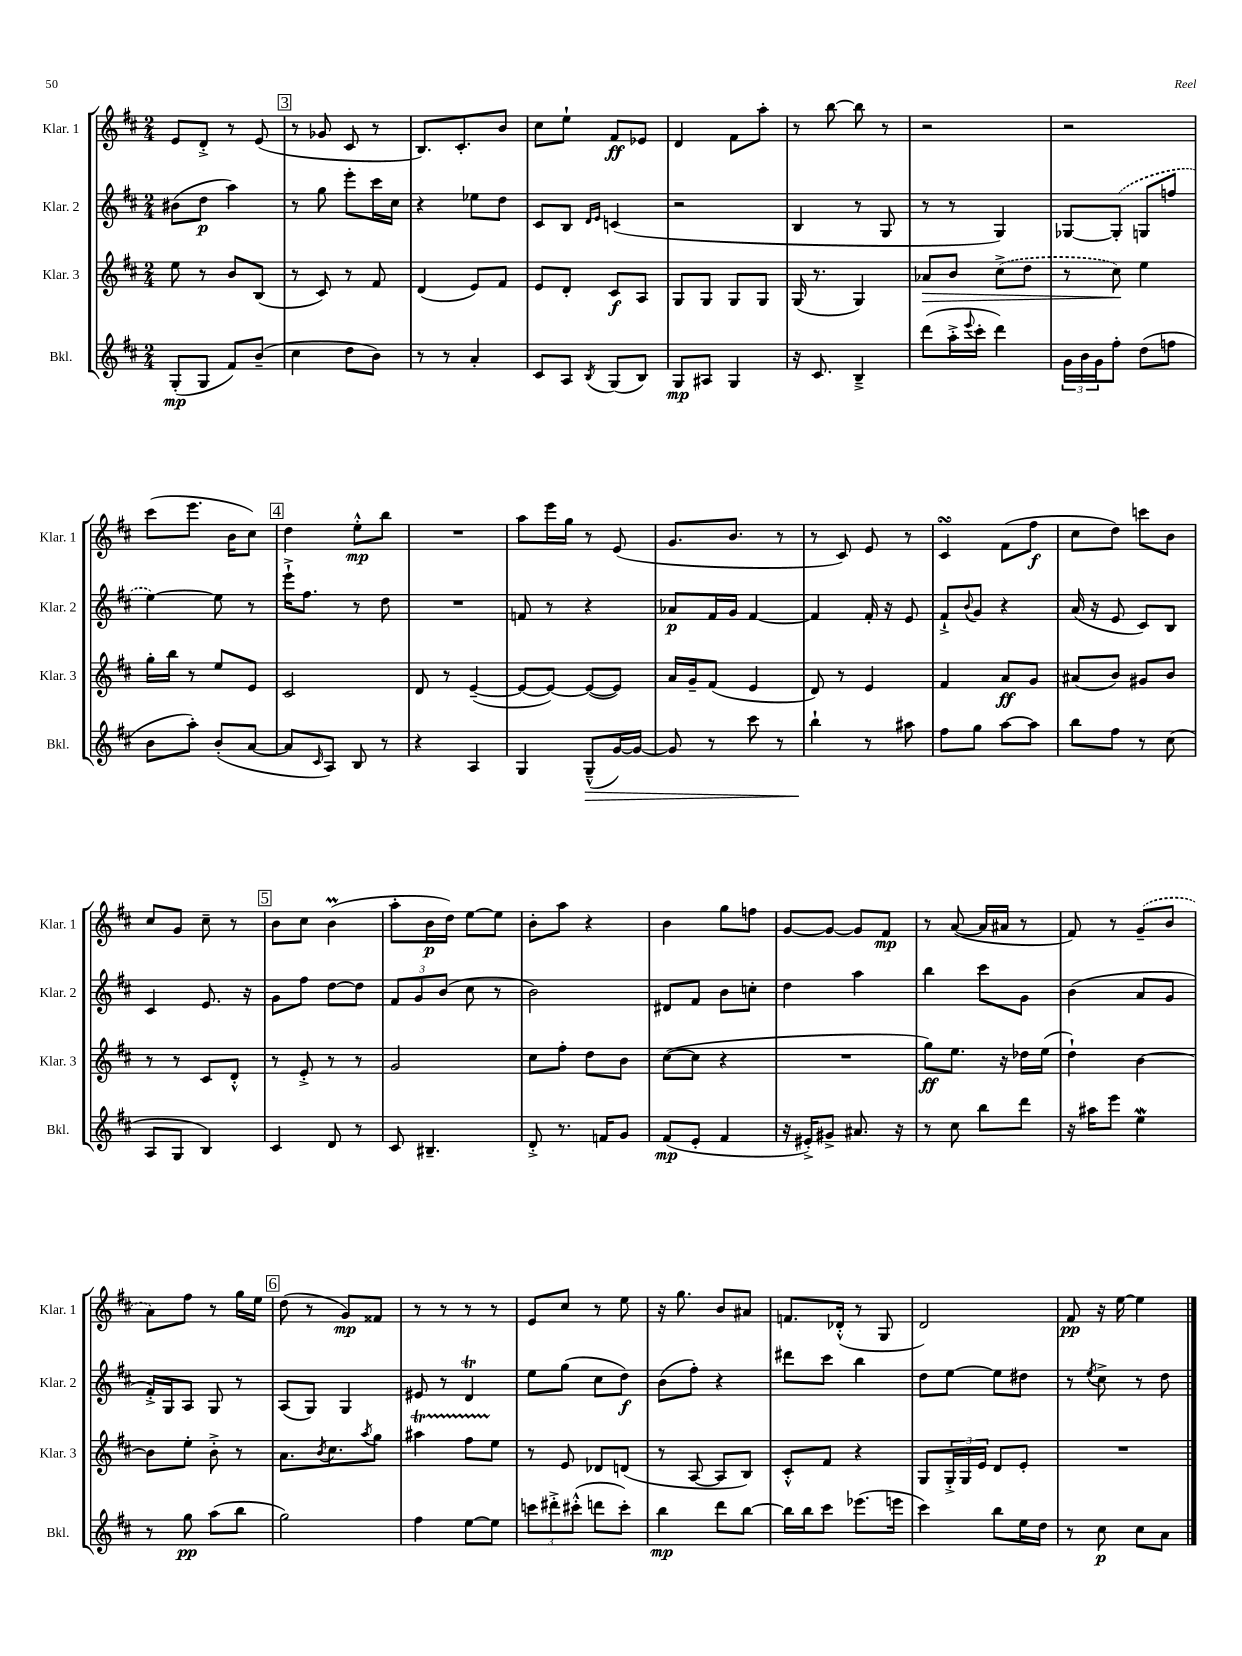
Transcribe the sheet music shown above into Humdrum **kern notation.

**kern	**kern	**kern	**kern
*staff4	*staff3	*staff2	*staff1
*clefG2	*clefG2	*clefG2	*clefG2
*k[f#c#]	*k[f#c#]	*k[f#c#]	*k[f#c#]
*M2/4	*M2/4	*M2/4	*M2/4
(8G'	8ee	(8b#	8e
8G	8r	8dd	8d'^
8f#)	8b	4aa)	8r
(8b~	(8B	.	(8e
=	=	=	=
4cc#	8r	8r	8r
.	8c#)	8gg	8g-
8dd	8r	8eee'	8c#
8b)	8f#	16ccc#	8r
.	.	16cc#	.
=	=	=	=
8r	(4d	4r	8.B)
8r	.	.	.
.	.	.	8.c#'
4a'	8e)	8ee-	.
.	8f#	8dd	8b
=	=	=	=
8c#	8e	8c#	8cc#
8A	8d'	8B	8ee`
.	.	16qqd	.
8qB	.	16qqe	.
(8G	8c#	(4c	8f#
8B)	8A	.	8e-
=	=	=	=
8G	8G	2r	4d
8A#	8G	.	.
4G	8G	.	8f#
.	8G	.	8aa'
=	=	=	=
16r	(16G	4B	8r
8.c#	8.r	.	.
.	.	.	[8bb
4B~^	4G)	8r	8bb]
.	.	8G	8r
=	=	=	=
(8ddd	8a-	8r	2r
16aa'^	8b	8r	.
8qqeee	.	.	.
16ccc#'	.	.	.
4ddd)	(8cc#^	4G)	.
.	8dd	.	.
=	=	=	=
24g	8r	[8G-	2r
24b	.	.	.
24g	.	.	.
8ff#'	8cc#)	(8G-']	.
(8dd	4ee	8G	.
8ff	.	8ff	.
=	=	=	=
8b	16gg'	[4ee)	(8ccc#
.	16bb	.	.
8aa')	8r	.	8.eee
(8b'	8ee	8ee]	.
.	.	.	16b
[8a	8e	8r	8cc#)
=	=	=	=
8a]	2c#	16eee`^	4dd
.	.	8.ff#	.
16qqc#	.	.	.
8A)	.	.	.
8B	.	8r	8ee'^^
8r	.	8dd	8bb
=	=	=	=
4r	8d	2r	2r
.	8r	.	.
4A	([4e~	.	.
=	=	=	=
4G	8e_	8f	8aa
.	8e_)	8r	16eee
.	.	.	16gg
(8G~^^	(8e_	4r	8r
[16g)	8e])	.	(8e
16g_	.	.	.
=	=	=	=
8g]	16a	8a-	8.g
.	16g~	.	.
8r	(8f#	16f#	.
.	.	16g	8.b
8ccc#	4e	[4f#	.
8r	.	.	8r
=	=	=	=
4bb`	8d)	4f#]	8r
.	8r	.	8c#)
8r	4e	16f#'	8e
.	.	16r	.
8aa#	.	8e	8r
=	=	=	=
8ff#	4f#	8f#`^	4c#
.	.	8qqb	.
8gg	.	8g	.
[8aa	8a	4r	(8f#
8aa]	8g	.	8ff#
=	=	=	=
8bb	(8a#	(16a	8cc#
.	.	16r	.
8ff#	8b)	8e	8dd)
8r	8g#	8c#)	8ccc
(8cc#	8b	8B	8b
=	=	=	=
8A	8r	4c#	8cc#
8G	8r	.	8g
4B)	8c#	8.e	8cc#~
.	8d'^^	.	8r
.	.	16r	.
=	=	=	=
4c#	8r	8g	8b
.	8e'^	8ff#	8cc#
8d	8r	[8dd	(4b
8r	8r	8dd]	.
=	=	=	=
8c#	2g	12f#	8aa'
.	.	12g	.
4.B#~	.	.	16b
.	.	(12b	.
.	.	.	16dd)
.	.	8cc#	[8ee
.	.	8r	8ee]
=	=	=	=
8d'^	8cc#	2b)	8b'
8.r	8ff#'	.	8aa
.	8dd	.	4r
16f	.	.	.
8g	8b	.	.
=	=	=	=
(8f#	([8cc#	8d#	4b
8e'	8cc#]	8f#	.
4f#	4r	8b	8gg
.	.	8cc'	8ff
=	=	=	=
16r	2r	4dd	[8g
16e#'^)	.	.	.
8g#^	.	.	8g_
8.a#	.	4aa	8g]
.	.	.	8f#
16r	.	.	.
=	=	=	=
8r	8gg)	4bb	8r
8cc#	8.ee	.	([8a
8bb	.	8ccc#	16a]
.	16r	.	16a#
8ddd	16dd-	8g	8r
.	(16ee	.	.
=	=	=	=
16r	4dd`)	(4b	8f#)
16aa#	.	.	.
8eee	.	.	8r
4ee	[4b	8a	(8g~
.	.	8g	8b
=	=	=	=
8r	8b]	16f#'^)	8a)
.	.	16G	.
8gg	8ee'	8A	8ff#
(8aa	8b'^	8G	8r
8bb	8r	8r	16gg
.	.	.	16ee
=	=	=	=
2gg)	8.a	(8A	(8dd
.	.	8G)	8r
.	8qb	.	.
.	8.cc#	.	.
.	.	4G	8g)
.	8qaa	.	.
.	8gg	.	8f##
=	=	=	=
4ff#	4aa#	8e#	8r
.	.	8r	8r
[8ee	8ff#	4d	8r
8ee]	8ee	.	8r
=	=	=	=
12ccc	8r	8ee	8e
12ddd#'^	.	.	.
.	8e	(8gg	8cc#
(12ccc#'^^	.	.	.
8ddd	8d-	8cc#	8r
8ccc#')	(8d	8dd)	8ee
=	=	=	=
4bb	8r	(8b	16r
.	.	.	8.gg
.	[8A	8ff#')	.
8ddd	8A]	4r	8b
[8bb	8B)	.	8a#
=	=	=	=
16bb]	8c#'^^	8ddd#	8.f
16bb	.	.	.
8ccc#	8f#	8ccc#	.
.	.	.	(16d-'^^
(8.eee-	4r	4bb	8r
.	.	.	8G
16eee	.	.	.
=	=	=	=
4ccc#)	8G	8dd	2d)
.	24G'^	[8ee	.
.	24G	.	.
.	24e	.	.
8bb	8d	8ee]	.
16ee	8e'	8dd#	.
16dd	.	.	.
=	=	=	=
8r	2r	8r	8f#
.	.	8qee	.
8cc#	.	8cc#^	16r
.	.	.	[16ee
8cc#	.	8r	4ee]
8a	.	8dd	.
==	==	==	==
*-	*-	*-	*-
